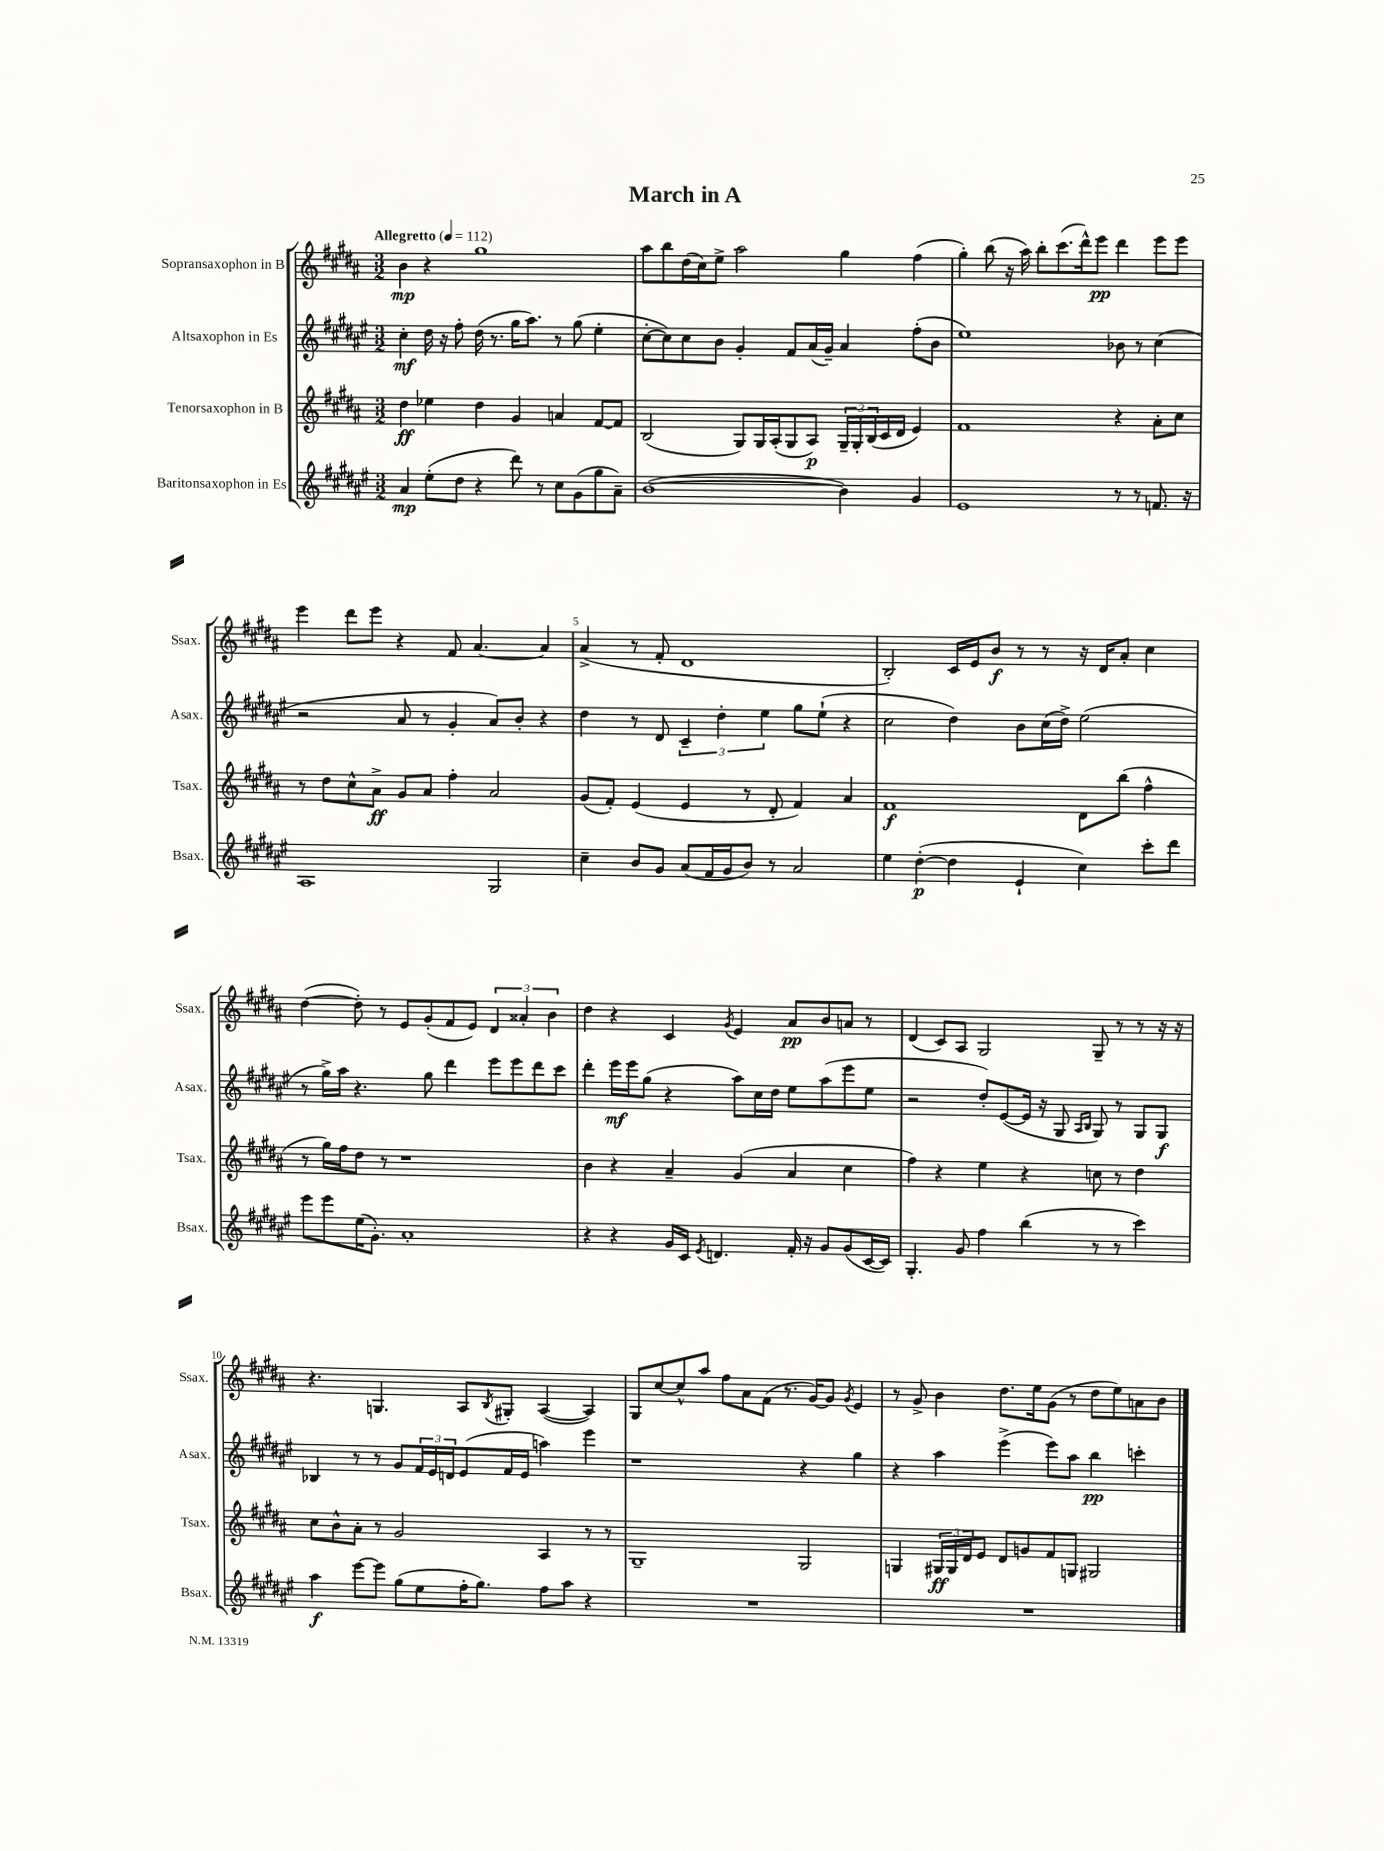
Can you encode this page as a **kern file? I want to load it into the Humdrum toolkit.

**kern	**kern	**kern	**kern
*staff4	*staff3	*staff2	*staff1
*clefG2	*clefG2	*clefG2	*clefG2
*k[f#c#g#d#a#e#]	*k[f#c#g#d#a#]	*k[f#c#g#d#a#e#]	*k[f#c#g#d#a#]
*M3/2	*M3/2	*M3/2	*M3/2
*MM112	*MM112	*MM112	*MM112
4a#	4dd#	4cc#'	4b
(8ee#'	4ee-	16dd#	4r
.	.	16r	.
8dd#	.	8ff#'	.
4r	4dd#	(16dd#	1gg#
.	.	8.r	.
8ddd#)	4g#	16gg#	.
.	.	8.aa#)	.
8r	.	.	.
8cc#	4a	8r	.
(8g#	.	(8gg#	.
8gg#	[8f#	4ee#'	.
8a#~)	8f#]	.	.
=	=	=	=
([1b	(2B	[8cc#'	8aa#
.	.	8cc#])	8bb
.	.	8cc#	(16dd#
.	.	.	16cc#)
.	.	8b	8ee^
.	8G#)	4g#'	2aa#
.	16G#	.	.
.	(16A#'	.	.
.	8G#	8f#	.
.	8A#)	(16a#	.
.	.	16g#~)	.
4b])	24G#~	4a#	4gg#
.	24G#'	.	.
.	(24B	.	.
.	16c#	.	.
.	16d#	.	.
4g#	4e)	(8ff#'	(4ff#
.	.	8b	.
=	=	=	=
1e#	1f#	1ee#)	4gg#')
.	.	.	(8bb
.	.	.	16r
.	.	.	16aa#)
.	.	.	8bb'
.	.	.	(8.ccc#
.	.	.	16ddd#^^)
.	.	.	8eee
8r	4r	8b-	4ddd#
8r	.	8r	.
8.f	8a#'	(4cc#	8eee
.	8cc#	.	8eee
16r	.	.	.
=	=	=	=
1A#	8r	2r	4eee
.	8dd#	.	.
.	8cc#^^	.	8ddd#
.	8a#^	.	8eee
.	8g#	8a#	4r
.	8a#	8r	.
.	4ff#'	4g#'	8f#
.	.	.	[4.a#
2G#	2a#	8a#)	.
.	.	8b'	.
.	.	4r	4a#]
=	=	=	=
4cc#~	(8g#	4dd#	(4a#^
.	8f#')	.	.
8b	(4e	8r	8r
8g#	.	8d#	8f#'
(8a#	4e	6c#~	1d#
16f#	.	.	.
.	.	6dd#'	.
16g#	.	.	.
8b)	8r	.	.
.	.	6ee#	.
8r	8d#'	.	.
2a#	4f#)	8gg#	.
.	.	(8ee#`	.
.	4a#	4r	.
=	=	=	=
4ee#	1f#	2cc#	2B')
([4dd#'	.	.	.
4dd#]	.	4dd#)	16c#
.	.	.	16e
.	.	.	8b
4e#`	.	8b	8r
.	.	(16cc#	8r
.	.	16dd#^)	.
4cc#)	8d#	(2ee#	16r
.	.	.	16d#
.	(8bb	.	8a#'
8ccc#'	4ff#^^	.	4cc#
8ddd#	.	.	.
=	=	=	=
8eee#	8r	8r	([4dd#
8eee#	16gg#)	16gg#^)	.
.	16ff#	16aa#	.
(16ee#	8dd#	4.r	8dd#'])
8.g#')	.	.	.
.	8r	.	8r
1a#'	1r	.	8e
.	.	8gg#	(8g#'
.	.	4ddd#	8f#
.	.	.	8e)
.	.	8eee#	6d#
.	.	8eee#	.
.	.	.	6a##'
.	.	8ddd#	.
.	.	.	6b
.	.	8ccc#	.
=	=	=	=
4r	4b	4ddd#'	4dd#
4r	4r	16eee#	4r
.	.	16eee#	.
.	.	(8gg#	.
16g#	4a#~	4r	4c#
16c#	.	.	.
8qe#	.	.	.
4.d	.	.	.
.	.	.	8qg#
.	(4g#	8aa#)	4e
.	.	16cc#	.
.	.	16dd#	.
16f#'	4a#	8ee#	8a#
16r	.	.	.
8g#	.	(8aa#	8b
(8g#	4cc#	8eee#	8a
[16c#	.	8ee#	8r
16c#])	.	.	.
=	=	=	=
4.G#'	4ff#)	2r	(4d#
.	4r	.	8c#)
8g#	.	.	8A#
4ff#	4ee	8dd#')	2G#
.	.	([8e#	.
(4bb	4r	16e#]	.
.	.	16r	.
.	.	8G#	.
.	.	16qqA#	.
.	.	16qqB	.
8r	8cc	8G#)	8G#~
8r	8r	8r	8r
4ccc#)	4dd#	8G#	8r
.	.	8G#	16r
.	.	.	16r
=	=	=	=
4aa#	8cc#	4B-	4.r
.	8b^^	.	.
[8eee#	8a#'	8r	.
8eee#]	8r	8r	4.G
(8gg#	2g#	8g#	.
8ee#	.	24f#	.
.	.	24e#	.
.	.	24d	.
16ff#'	.	(8e#	8A#
8.gg#)	.	.	.
.	.	.	8qB
.	.	16f#	8G#'
.	.	16e#	.
8ff#	4A#	4aa)	([4A#
8aa#	.	.	.
4r	8r	4eee#	4A#])
.	8r	.	.
=	=	=	=
1.r	1G#~	1r	8G#
.	.	.	[8cc#
.	.	.	8cc#^^]
.	.	.	8aa#
.	.	.	8ff#
.	.	.	8a#
.	.	.	(8f#
.	.	.	8.r
.	2G#	4r	.
.	.	.	[16g#)
.	.	.	8g#]
.	.	.	8qg#
.	.	4gg#	4e
=	=	=	=
1.r	4G	4r	8r
.	.	.	8g#^
.	24G#	4aa#	4b
.	24G#	.	.
.	24d#	.	.
.	8e	.	.
.	8d#	(4eee#^	8.dd#
.	8g	.	.
.	.	.	16ee
.	8f#	8eee#)	(8g#
.	8G	8aa#	8r
.	2G#	4bb	8dd#
.	.	.	8ee)
.	.	4ccc'	8a
.	.	.	8b
==	==	==	==
*-	*-	*-	*-
